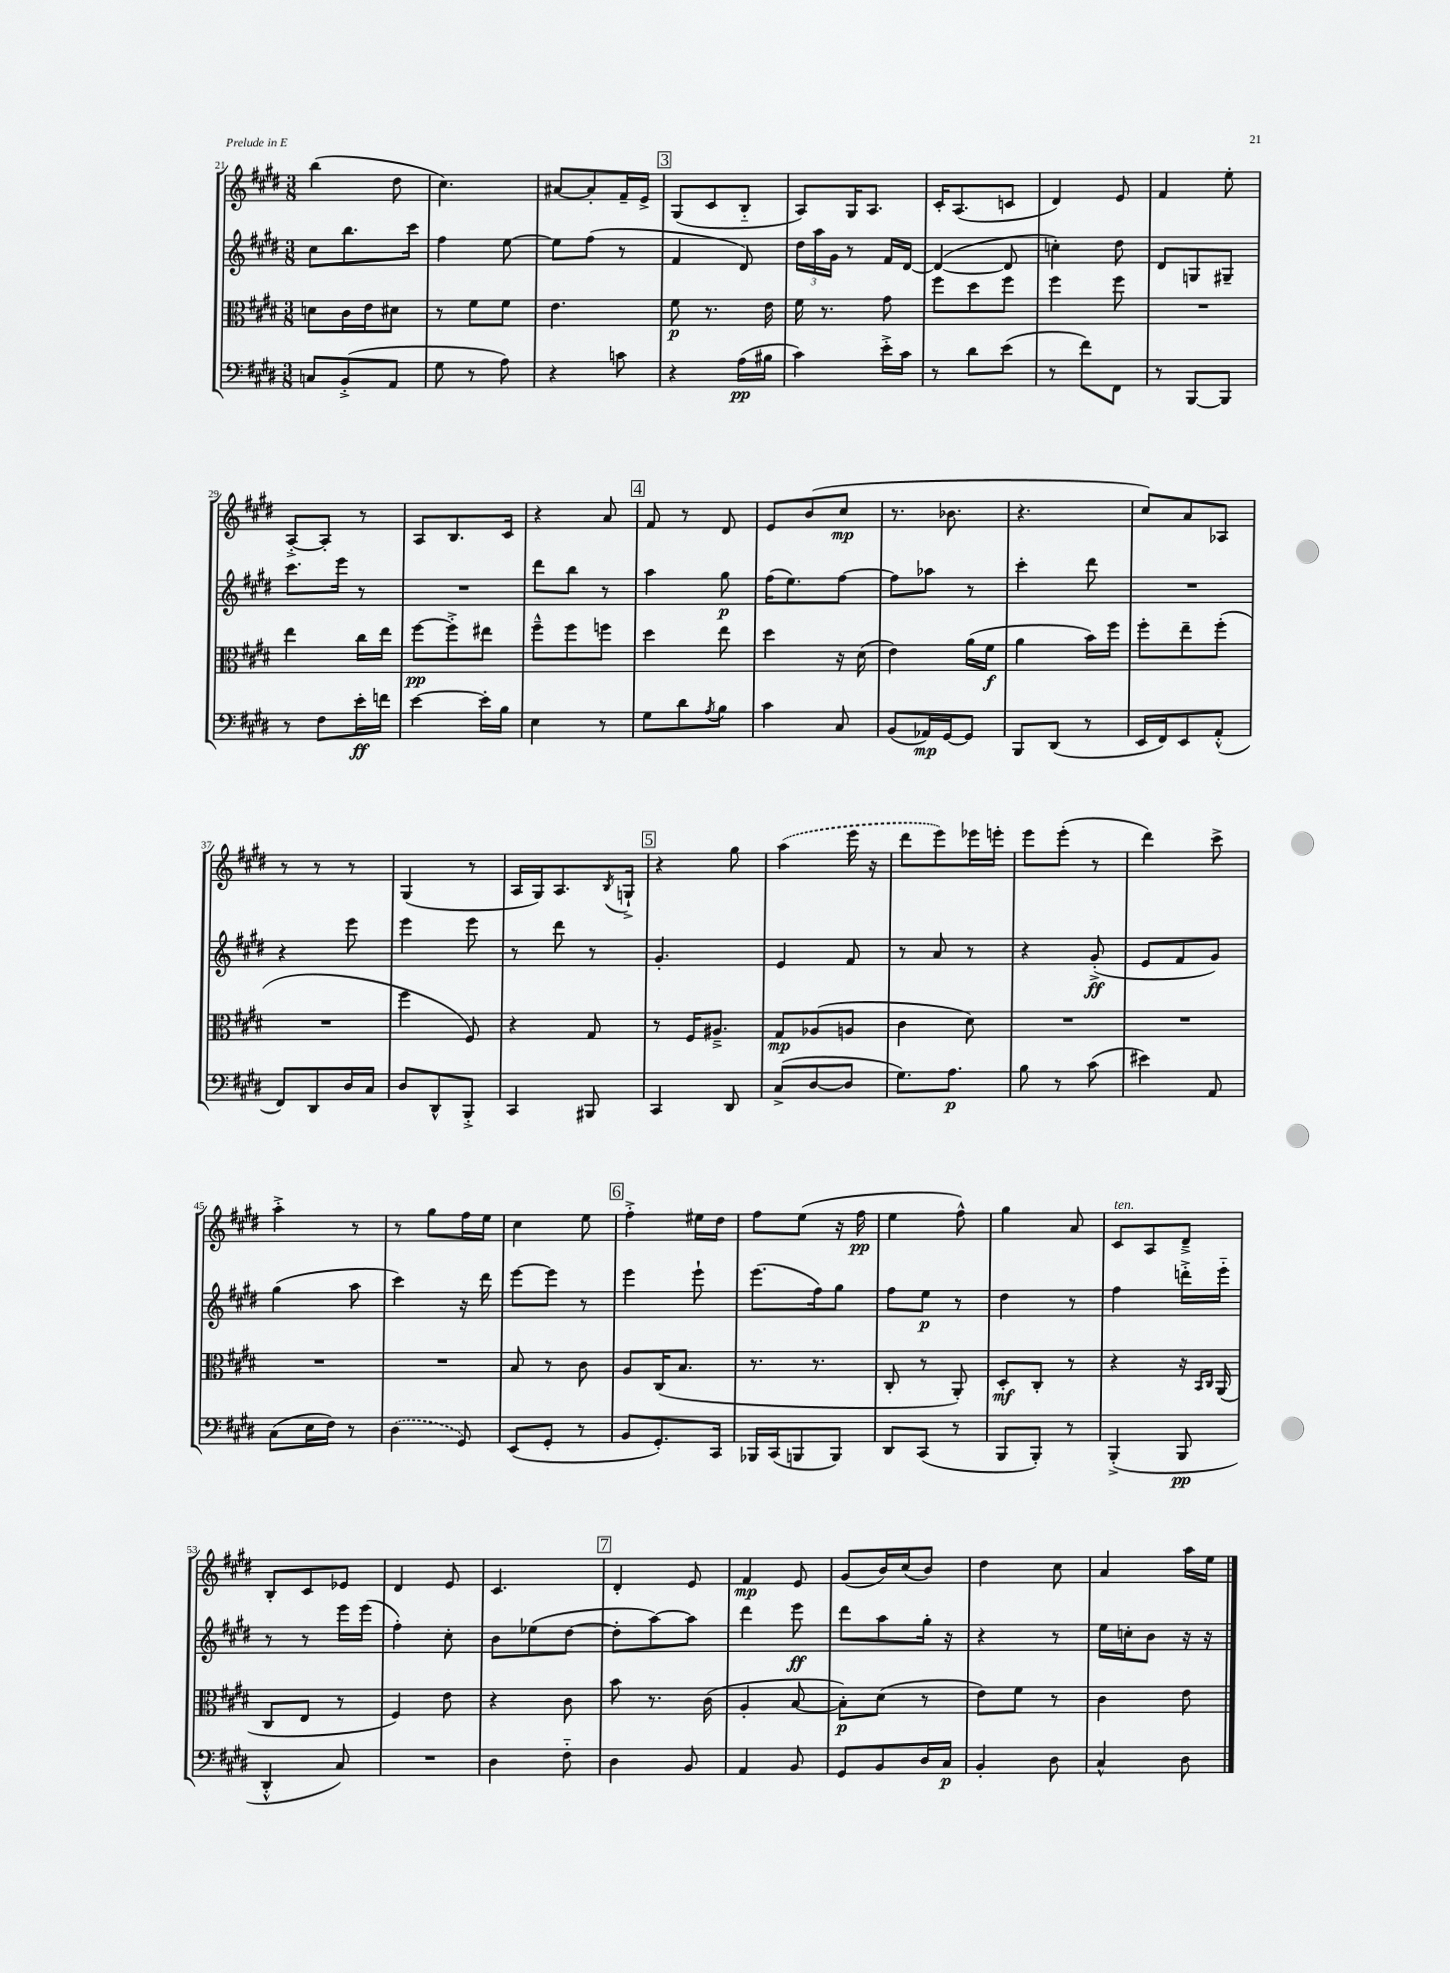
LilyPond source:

<<
\new StaffGroup <<
\new Staff = "s0" {
    \clef treble \key e \major \numericTimeSignature \time 3/8
    b''4( dis''8 |
    cis''4.) |
    ais'8~ ais'8-. fis'16-- e'16-> |
    \mark \markup { \box "3" } gis8( cis'8 b8-_ |
    a8) gis16 a8. |
    cis'16-. a8.( c'8 |
    dis'4) e'8 |
    fis'4 e''8-. |
    a8~-.-> a8-. r8 |
    a8 b8. cis'16 |
    r4 a'8 |
    \mark \markup { \box "4" } fis'8 r8 dis'8 |
    e'8 b'8( cis''8\mp |
    r8. bes'8. |
    r4. |
    cis''8) a'8 aes8 |
    r8 r8 r8 |
    gis4( r8 |
    a16 gis16) a8. \acciaccatura { b8 } g16-!-> |
    \mark \markup { \box "5" } r4 gis''8 |
    \once \slurDashed a''4( e'''16 r16 |
    dis'''8 e'''8) ees'''16 e'''16-. |
    e'''8 e'''8-.( r8 |
    dis'''4) cis'''8-> |
    a''4-.-> r8 |
    r8 gis''8 fis''16 e''16 |
    cis''4 e''8 |
    \mark \markup { \box "6" } fis''4-.-> eis''16 dis''16 |
    fis''8 e''8( r16 fis''16\pp |
    e''4 fis''8-^) |
    gis''4 a'8 |
    cis'8^\markup { \italic "ten." } a8 dis'8---> |
    b8-. cis'8 ees'8 |
    dis'4 e'8 |
    cis'4. |
    \mark \markup { \box "7" } dis'4-. e'8 |
    fis'4\mp e'8 |
    gis'8( b'16) cis''16( b'8) |
    dis''4 cis''8 |
    a'4 a''16 e''16 \bar "|." |
}
\new Staff = "s1" {
    \clef treble \key e \major \numericTimeSignature \time 3/8
    cis''8 b''8. cis'''16 |
    fis''4 e''8~ |
    e''8 fis''8( r8 |
    \mark \markup { \box "3" } fis'4 dis'8) |
    \tuplet 3/2 { dis''16 a''16 gis'16 } r8 fis'16 dis'16~ |
    dis'4~( dis'8 |
    c''4-.) dis''8 |
    dis'8 g8 gis8-- |
    cis'''8. e'''16 r8 |
    R4. |
    dis'''8 b''8 r8 |
    \mark \markup { \box "4" } a''4 gis''8\p |
    fis''16( e''8.) fis''8~ |
    fis''8 aes''8 r8 |
    cis'''4-. dis'''8 |
    R4. |
    r4 e'''8 |
    e'''4 e'''8 |
    r8 dis'''8 r8 |
    \mark \markup { \box "5" } gis'4.-. |
    e'4 fis'8 |
    r8 a'8 r8 |
    r4 gis'8-.->\ff( |
    e'8 fis'8 gis'8) |
    gis''4( a''8 |
    cis'''4) r16 dis'''16 |
    e'''8~ e'''8 r8 |
    \mark \markup { \box "6" } e'''4 e'''8-! |
    e'''8.( fis''16) gis''8 |
    fis''8 e''8\p r8 |
    dis''4 r8 |
    fis''4 d'''16-.-> e'''16-_ |
    r8 r8 e'''16 e'''16( |
    fis''4-.) cis''8-. |
    b'8 ees''8( dis''8~ |
    \mark \markup { \box "7" } dis''8-. a''8~) a''8 |
    dis'''4 e'''8\ff |
    dis'''8 a''8 gis''16-. r16 |
    r4 r8 |
    e''16 c''16-. b'8 r16 r16 \bar "|." |
}
\new Staff = "s2" {
    \clef alto \key e \major \numericTimeSignature \time 3/8
    d'8 cis'16 e'16 dis'8 |
    r8 fis'8 fis'8 |
    e'4. |
    \mark \markup { \box "3" } fis'8\p r8. e'16 |
    fis'16 r8. gis'8 |
    fis''8 dis''8 fis''8 |
    fis''4 fis''8 |
    R4. |
    e''4 cis''16 e''16 |
    fis''8~\pp fis''8-.-> eis''8 |
    fis''8---^ fis''8 f''8 |
    \mark \markup { \box "4" } dis''4 e''8 |
    dis''4 r16 dis'16( |
    e'4) a'16( fis'16\f |
    a'4 b'16) fis''16 |
    fis''8-. e''8-- fis''8-.( |
    R4. |
    fis''4 fis8) |
    r4 gis8 |
    \mark \markup { \box "5" } r8 fis16 ais8.---> |
    gis8\mp aes8( a8 |
    cis'4 dis'8) |
    R4. |
    R4. |
    R4. |
    R4. |
    b8 r8 cis'8 |
    \mark \markup { \box "6" } a8 cis16( b8. |
    r8. r8. |
    cis8-. r8 a,8-.) |
    dis8-.\mf cis8-. r8 |
    r4 r16 \grace { b,16 cis16 } a,16( |
    cis8 e8 r8 |
    fis4) e'8 |
    r4 cis'8 |
    \mark \markup { \box "7" } b'8 r8. cis'16( |
    a4-. b8~ |
    b8-.\p) dis'8( r8 |
    e'8) fis'8 r8 |
    cis'4 e'8 \bar "|." |
}
\new Staff = "s3" {
    \clef bass \key e \major \numericTimeSignature \time 3/8
    c8 b,8-.->( a,8 |
    gis8 r8 a8) |
    r4 c'8 |
    \mark \markup { \box "3" } r4 a16\pp( bis16 |
    cis'4) e'16-.-> cis'16 |
    r8 dis'8 e'8( |
    r8 fis'8) fis,8 |
    r8 b,,8~ b,,8 |
    r8 fis8 e'16-.\ff f'16 |
    e'4~ e'16-. b16 |
    e4 r8 |
    \mark \markup { \box "4" } gis8 dis'8 \acciaccatura { a8 } b8 |
    cis'4 cis8 |
    b,8( aes,16\mp) gis,16~ gis,8 |
    b,,8 dis,8( r8 |
    e,16 fis,16) e,8 a,8-.-^( |
    fis,8) dis,8 dis16 cis16 |
    dis8 dis,8-^ b,,8-.-> |
    cis,4 bis,,8 |
    \mark \markup { \box "5" } cis,4 dis,8 |
    cis8->( dis8~ dis8 |
    gis8.) a8.\p |
    b8 r8 cis'8( |
    eis'4) a,8 |
    cis8( e16 fis16) r8 |
    \once \slurDashed dis4( gis,8) |
    e,8( gis,8-. r8 |
    \mark \markup { \box "6" } b,8 gis,8.-.) cis,16 |
    bes,,16 cis,16( b,,8 b,,8) |
    dis,8 cis,8( r8 |
    b,,8 b,,8-.) r8 |
    b,,4-.->( b,,8\pp |
    dis,4-.-^ cis8) |
    R4. |
    dis4 fis8-_ |
    \mark \markup { \box "7" } dis4 b,8 |
    a,4 b,8 |
    gis,8 b,8 dis16 cis16\p |
    b,4-. dis8 |
    cis4-^ dis8 \bar "|." |
}
>>
>>
\layout { \context { \Score currentBarNumber = #21 } }
